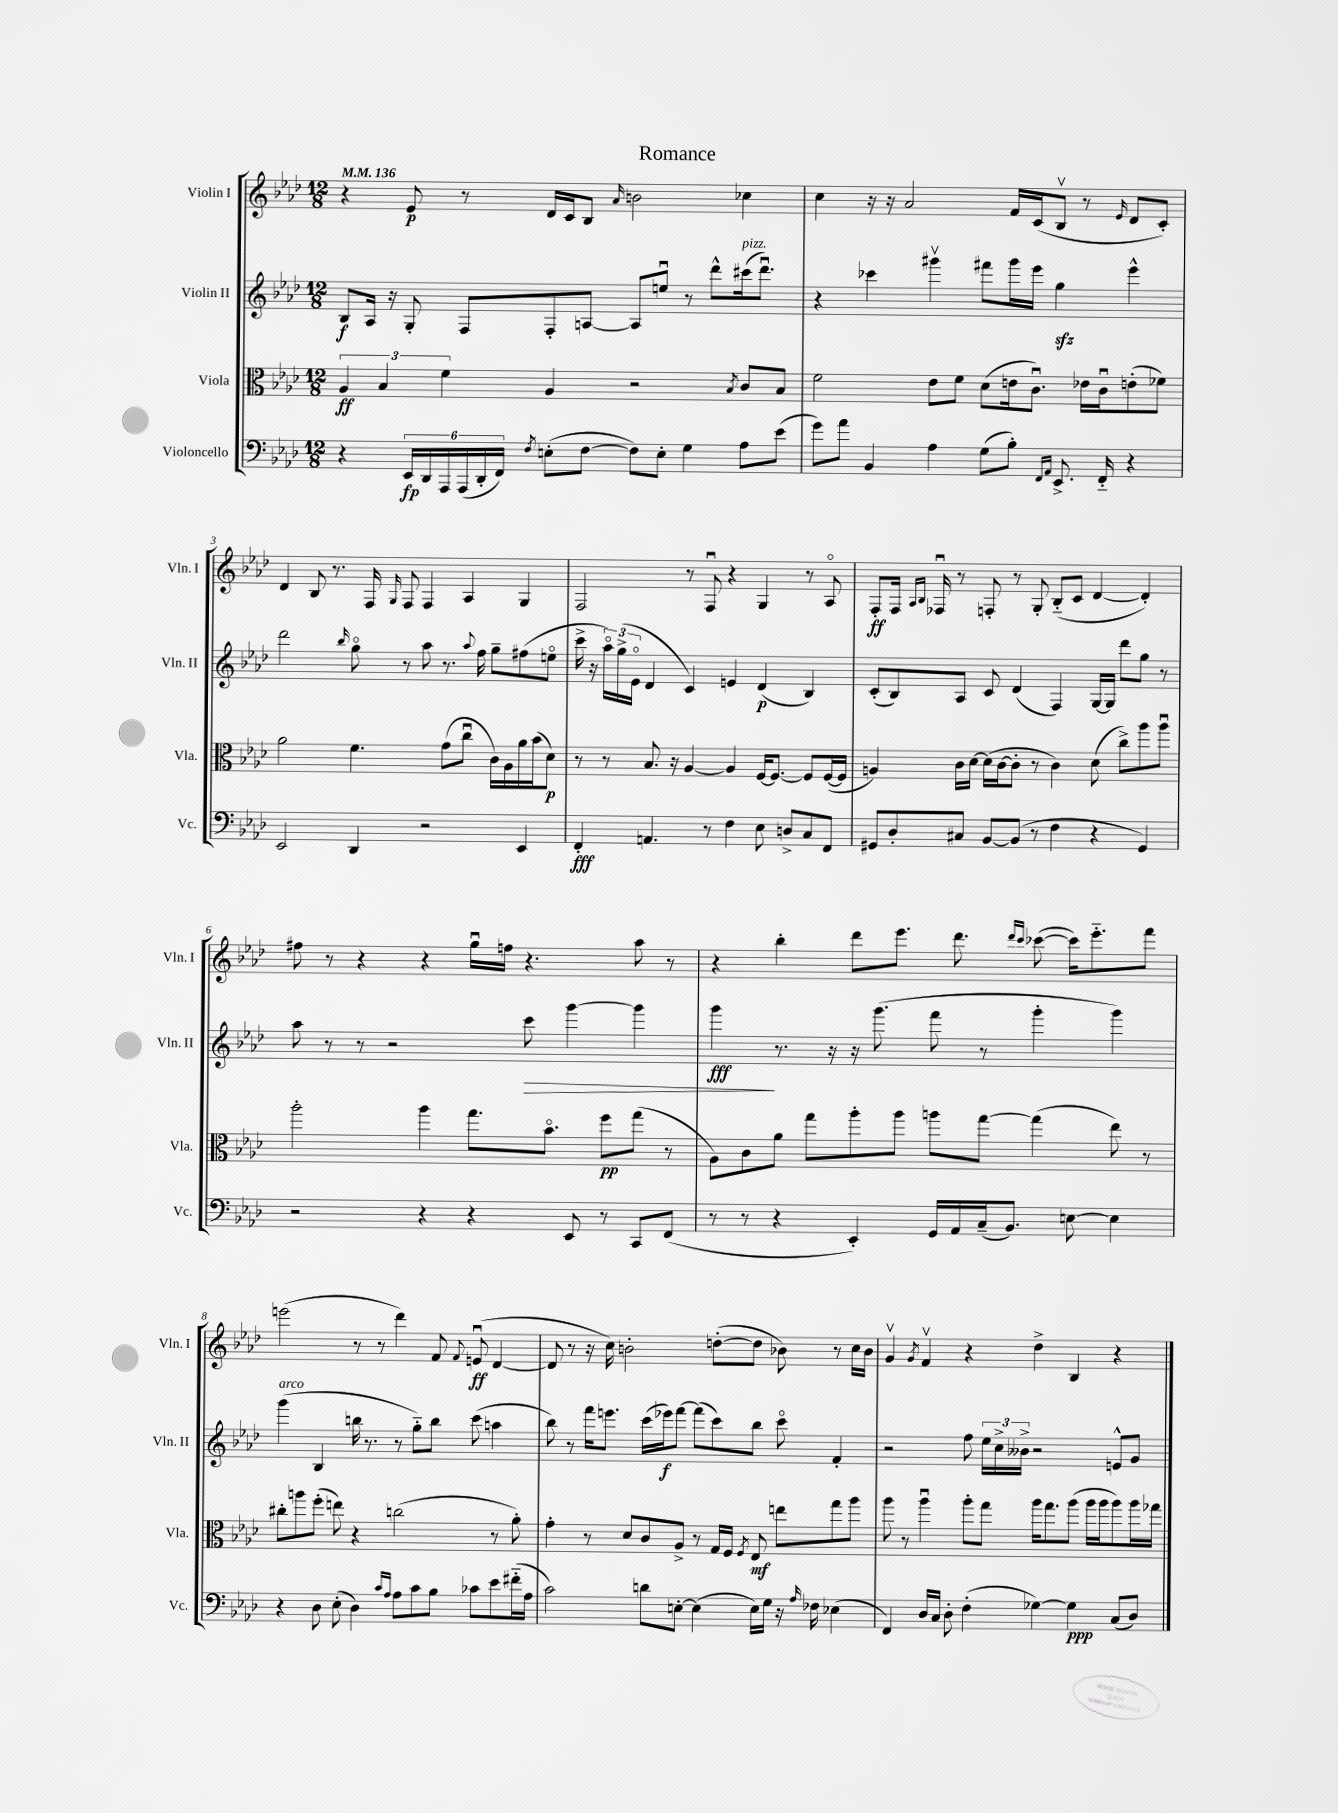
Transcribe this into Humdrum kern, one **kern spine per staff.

**kern	**dynam	**kern	**dynam	**kern	**dynam	**kern	**dynam
*part4	*part4	*part3	*part3	*part2	*part2	*part1	*part1
*staff4	*staff4	*staff3	*staff3	*staff2	*staff2	*staff1	*staff1
*I"Violoncello	*	*I"Viola	*	*I"Violin II	*	*I"Violin I	*
*I'Vc.	*	*I'Vla.	*	*I'Vln. II	*	*I'Vln. I	*
*clefF4	*	*clefC3	*	*clefG2	*	*clefG2	*
*k[b-e-a-d-]	*	*k[b-e-a-d-]	*	*k[b-e-a-d-]	*	*k[b-e-a-d-]	*
*M12/8	*	*M12/8	*	*M12/8	*	*M12/8	*
*MM136	*	*MM136	*	*MM136	*	*MM136	*
=1	=1	=1	=1	=1	=1	=1	=1
4r	.	6A-/	ff	8B-/L	f	4r	.
.	.	.	.	16A-/Jk	.	.	.
.	.	6B-/	.	.	.	.	.
.	.	.	.	16r	.	.	.
24EE-/LL	fp	.	.	8G'/	.	8e-/	p
24DD-/	.	.	.	.	.	.	.
24AAA-/	.	6f\	.	.	.	.	.
(24AAA-/	.	.	.	8F/L	.	8r	.
24DD-'/	.	.	.	.	.	.	.
24FF/JJ)	.	.	.	.	.	.	.
8qF/	.	.	.	.	.	.	.
(8En'\L	.	4A-/	.	8F'/	.	16d-/LL	.
.	.	.	.	.	.	16c/J	.
[8F\J	.	.	.	[8An/J	.	8B-/J	.
.	.	.	.	.	.	16qqa-/	.
8F\L])	.	2r	.	8A/L]	.	2bn\	.
8E'\J	.	.	.	8eenu/J	.	.	.
4G\	.	.	.	8r	.	.	.
.	.	.	.	8ddd-^^\L	.	.	.
.	.	8qB-/	.	.	.	.	.
!	!	!	!	!LO:TX:a:i:t=pizz.	!	!	!
8A-\L	.	8c/L	.	(16ccc#X\k	.	4cc-X\	.
.	.	.	.	8.ddd-u\J)	.	.	.
(8e-\J	.	8B-/J	.	.	.	.	.
=2	=2	=2	=2	=2	=2	=2	=2
8g\L)	.	2f\	.	4r	.	4cc\	.
8a-\J	.	.	.	.	.	.	.
4BB-/	.	.	.	4ccc-X\	.	16r	.
.	.	.	.	.	.	16r	.
.	.	.	.	.	.	2a-/	.
4A-\	.	8e-\L	.	4ggg#Xv\	.	.	.
.	.	8f\J	.	.	.	.	.
(8G\L	.	(8d-\L	.	8fff#X\L	.	.	.
8B-'\J)	.	16en\k	.	16ggg#\L	.	16f/LL	.
.	.	8.cu\J)	.	16eee-\JJ	.	(16c/J	.
16qqFF/LL	.	.	.	.	.	.	.
16qqAA-/JJ	.	.	.	.	.	.	.
8.EE-^/	.	.	.	4ggzz\	.	8B-v/J	.
.	.	16e-X\LL	.	.	.	8r	.
16FF/	.	16cu\J	.	.	.	.	.
.	.	.	.	.	.	16qqe-/	.
4r	.	(8en'\	.	4eee-^^\	.	8d-/L	.
.	.	8f-X\J)	.	.	.	8c'/J)	.
!!LO:LB:g=z
=3	=3	=3	=3	=3	=3	=3	=3
2EE-/	.	2a-\	.	2ddd-\	.	4d-/	.
.	.	.	.	.	.	8B-/	.
.	.	.	.	.	.	8.r	.
.	.	.	.	16qqbb-/	.	.	.
4DD-/	.	4.f\	.	8gg\	.	.	.
.	.	.	.	.	.	16F/	.
.	.	.	.	.	.	16qqG/	.
.	.	.	.	8r	.	8F/	.
2r	.	.	.	8aa-\	.	4F/	.
.	.	(8g\L	.	8.r	.	.	.
.	.	8ccu\J	.	.	.	4A-/	.
.	.	.	.	8qqaa-/	.	.	.
.	.	.	.	16ff\	.	.	.
.	.	16c\LL)	.	8gg~\L	.	.	.
.	.	16A-\	.	.	.	.	.
4EE-/	.	16a-\	.	(8ff#X\	.	4G/	.
.	.	(16b-\J	.	.	.	.	.
.	.	8d-\J)	p	8een\J	.	.	.
=4	=4	=4	=4	=4	=4	=4	=4
4FF'/	fff	8r	.	16ccc^\	.	2F/	.
.	.	.	.	16r	.	.	.
.	.	8r	.	24aa-\LL)	.	.	.
.	.	.	.	(24gg^\	.	.	.
.	.	.	.	24e-\JJ	.	.	.
4.AAn/	.	8.B-/	.	4d-/	.	.	.
.	.	16r	.	.	.	.	.
.	.	[4A-/	.	4c/)	.	8r	.
8r	.	.	.	.	.	8Fu/	.
4F\	.	4A-/]	.	4en/	.	4r	.
8E-\	.	[16F/KL	.	(4d-/	p	4G/	.
.	.	8.F/J_	.	.	.	.	.
8Dn^/L	.	.	.	.	.	.	.
8C/	.	8F/L]	.	4B-/)	.	8r	.
8FF/J	.	([16F/L	.	.	.	8A-/	.
.	.	16F/JJ]	.	.	.	.	.
=5	=5	=5	=5	=5	=5	=5	=5
8GG#X/L	.	4An/)	.	(8c'/L	.	8F'/L	ff
8D-'/	.	.	.	8B-/)	.	16F/Jk	.
.	.	.	.	.	.	16qqA-/LL	.
.	.	.	.	.	.	16qqB-/JJ	.
.	.	.	.	.	.	16F-Xu/	.
8C#X/J	.	16c\LL	.	8A-/J	.	8r	.
.	.	[16d-\JJ	.	.	.	.	.
[8BB-/L	.	(16d-\LL]	.	8c/	.	8Fn'/	.
.	.	[16c\J	.	.	.	.	.
(8BB-/J]	.	8c'\J]	.	(4d-/	.	8r	.
8r	.	8r	.	.	.	8G'/	.
4F\	.	4c\)	.	4F/)	.	(8B-/L	.
.	.	.	.	.	.	8c/J	.
4r	.	(8d-\	.	[16G/LL	.	[4d-/	.
.	.	.	.	16G/JJ]	.	.	.
.	.	8cc^\L)	.	8ddd-\L	.	.	.
4GG#/)	.	8aa-\	.	8gg\J	.	4d-'/])	.
.	.	8aa-u\J	.	8r	.	.	.
!!LO:LB:g=z
=6	=6	=6	=6	=6	=6	=6	=6
2r	.	2aa-'\	.	8aa-\	.	8ff#X\	.
.	.	.	.	8r	.	8r	.
.	.	.	.	8r	.	4r	.
.	.	.	.	2r	.	.	.
4r	.	4aa-\	.	.	.	4r	.
4r	.	8.gg\L	.	.	.	16ggu\LL	.
.	.	.	.	.	.	16ffn\JJ	.
!	!	!	!	!	!LO:HP:b	!	!
.	.	.	.	8ccc\	>	4.r	.
.	.	8.b-\J	.	.	.	.	.
8EE-/	.	.	.	[4ggg\	.	.	.
8r	.	8ff\L	pp	.	.	.	.
8CC/L	.	(8gg\J	.	4ggg\]	.	8aa-\	.
(8FF/J	.	8r	.	.	.	8r	.
=7	=7	=7	=7	=7	=7	=7	=7
8r	.	8A-\L)	.	4ggg\	fff	4r	.
8r	.	8c\	.	.	.	.	.
4r	.	8a-\J	.	8.r	]	4bb-'\	.
.	.	8gg\L	.	.	.	.	.
.	.	.	.	16r	.	.	.
4EE-'/)	.	8aa-'\	.	16r	.	8ddd-\L	.
.	.	.	.	(8.ggg\	.	.	.
.	.	8aa-\J	.	.	.	8.eee-\J	.
16GG/LL	.	8aan\L	.	8fff\	.	.	.
16AA-/	.	.	.	.	.	8.ddd-\	.
(16C~/J	.	[8gg\J	.	8r	.	.	.
8.BB-/J)	.	.	.	.	.	.	.
.	.	.	.	.	.	16qqddd-/LL	.
.	.	.	.	.	.	16qqccc/JJ	.
.	.	(4gg\]	.	4ggg'\	.	([8ccc-X\	.
[8En\	.	.	.	.	.	16ccc-\KL])	.
.	.	.	.	.	.	8.eee-\	.
4E\]	.	8ee-\)	.	4ggg\)	.	.	.
.	.	8r	.	.	.	8fff\J	.
!!LO:LB:g=z
=8	=8	=8	=8	=8	=8	=8	=8
!	!	!	!	!LO:TX:a:i:t=arco	!	!	!
4r	.	8cc#X'\L	.	(4ggg\	.	(2eeen\	.
.	.	8aan\	.	.	.	.	.
8D-\	.	(8ff'\J	.	4B-/	.	.	.
(8E-'\	.	8een\)	.	.	.	.	.
4D-\)	.	4r	.	16bbn\	.	8r	.
.	.	.	.	8.r	.	.	.
.	.	.	.	.	.	8r	.
16qqc/LL	.	.	.	.	.	.	.
16qqA-/JJ	.	.	.	.	.	.	.
8A-\L	.	(2ccn\	.	8r	.	4ddd-\)	.
8c\	.	.	.	8gg\L)	.	.	.
8B-\J	.	.	.	8bb\J	.	8f/	.
.	.	.	.	.	.	8qqf/	.
8c-X\L	.	.	.	(8ccc\	.	(8enu/	ff
8e-\	.	8r	.	4aan\	.	[4d-/	.
(16f#X\L	.	8a-'\)	.	.	.	.	.
16A-\JJ	.	.	.	.	.	.	.
=9	=9	=9	=9	=9	=9	=9	=9
2c\)	.	4g'\	.	8bb-\)	.	8d-/]	.
.	.	.	.	8r	.	8r	.
.	.	8r	.	16fff\KL	.	16r	.
.	.	.	.	8.eeen\J	.	16cc\)	.
.	.	8d-/L	.	.	.	2bn'\	.
8dn\L	.	8c/	.	(16ccc\LL	.	.	.
.	.	.	.	16eee-X\J)	f	.	.
[8En'\J	.	8A-^/J	.	[8fff\J	.	.	.
(4E\]	.	8r	.	(8fff\L]	.	.	.
.	.	16G/LL	.	8ccc\)	.	([8ddn'\L	.
.	.	16F/JJ	.	.	.	.	.
.	.	8qF/	.	.	.	.	.
16E\LL)	.	8E-/	mf	8bb-\J	.	8dd\J]	.
16G\JJ	.	.	.	.	.	.	.
16r	.	8een\L	.	8ccc\	.	8b-X\)	.
16qqA-/	.	.	.	.	.	.	.
16F-X\	.	.	.	.	.	.	.
(4E-X\	.	8gg\	.	4f'/	.	8r	.
.	.	8aa-\J	.	.	.	16cc\LL	.
.	.	.	.	.	.	16b-\JJ	.
=10	=10	=10	=10	=10	=10	=10	=10
4FF/)	.	8aa-\	.	2r	.	4gv/	.
.	.	8r	.	.	.	.	.
.	.	.	.	.	.	8qg/	.
16D-/LL	.	4aa-u\	.	.	.	4fv/	.
16C/JJ	.	.	.	.	.	.	.
8D-'\	.	.	.	.	.	.	.
(4F'\	.	8aa-'\L	.	8ff\	.	4r	.
.	.	8gg\J	.	24ee-\LL	.	.	.
.	.	.	.	24cc^\	.	.	.
.	.	.	.	24b--X^\JJ	.	.	.
[4G-X\)	.	16aa-\KL	.	2r	.	4dd-^\	.
.	.	8.gg\	.	.	.	.	.
4G-\]	ppp	(8aa-\J	.	.	.	4B-/	.
.	.	16aa-\LL	.	.	.	.	.
.	.	16aa-\J	.	.	.	.	.
(8C/L	.	8aa-\)	.	8en^^/L	.	4r	.
8D-/J)	.	16aa-\L	.	8g/J	.	.	.
.	.	16gg-X\JJ	.	.	.	.	.
==	==	==	==	==	==	==	==
*-	*-	*-	*-	*-	*-	*-	*-
